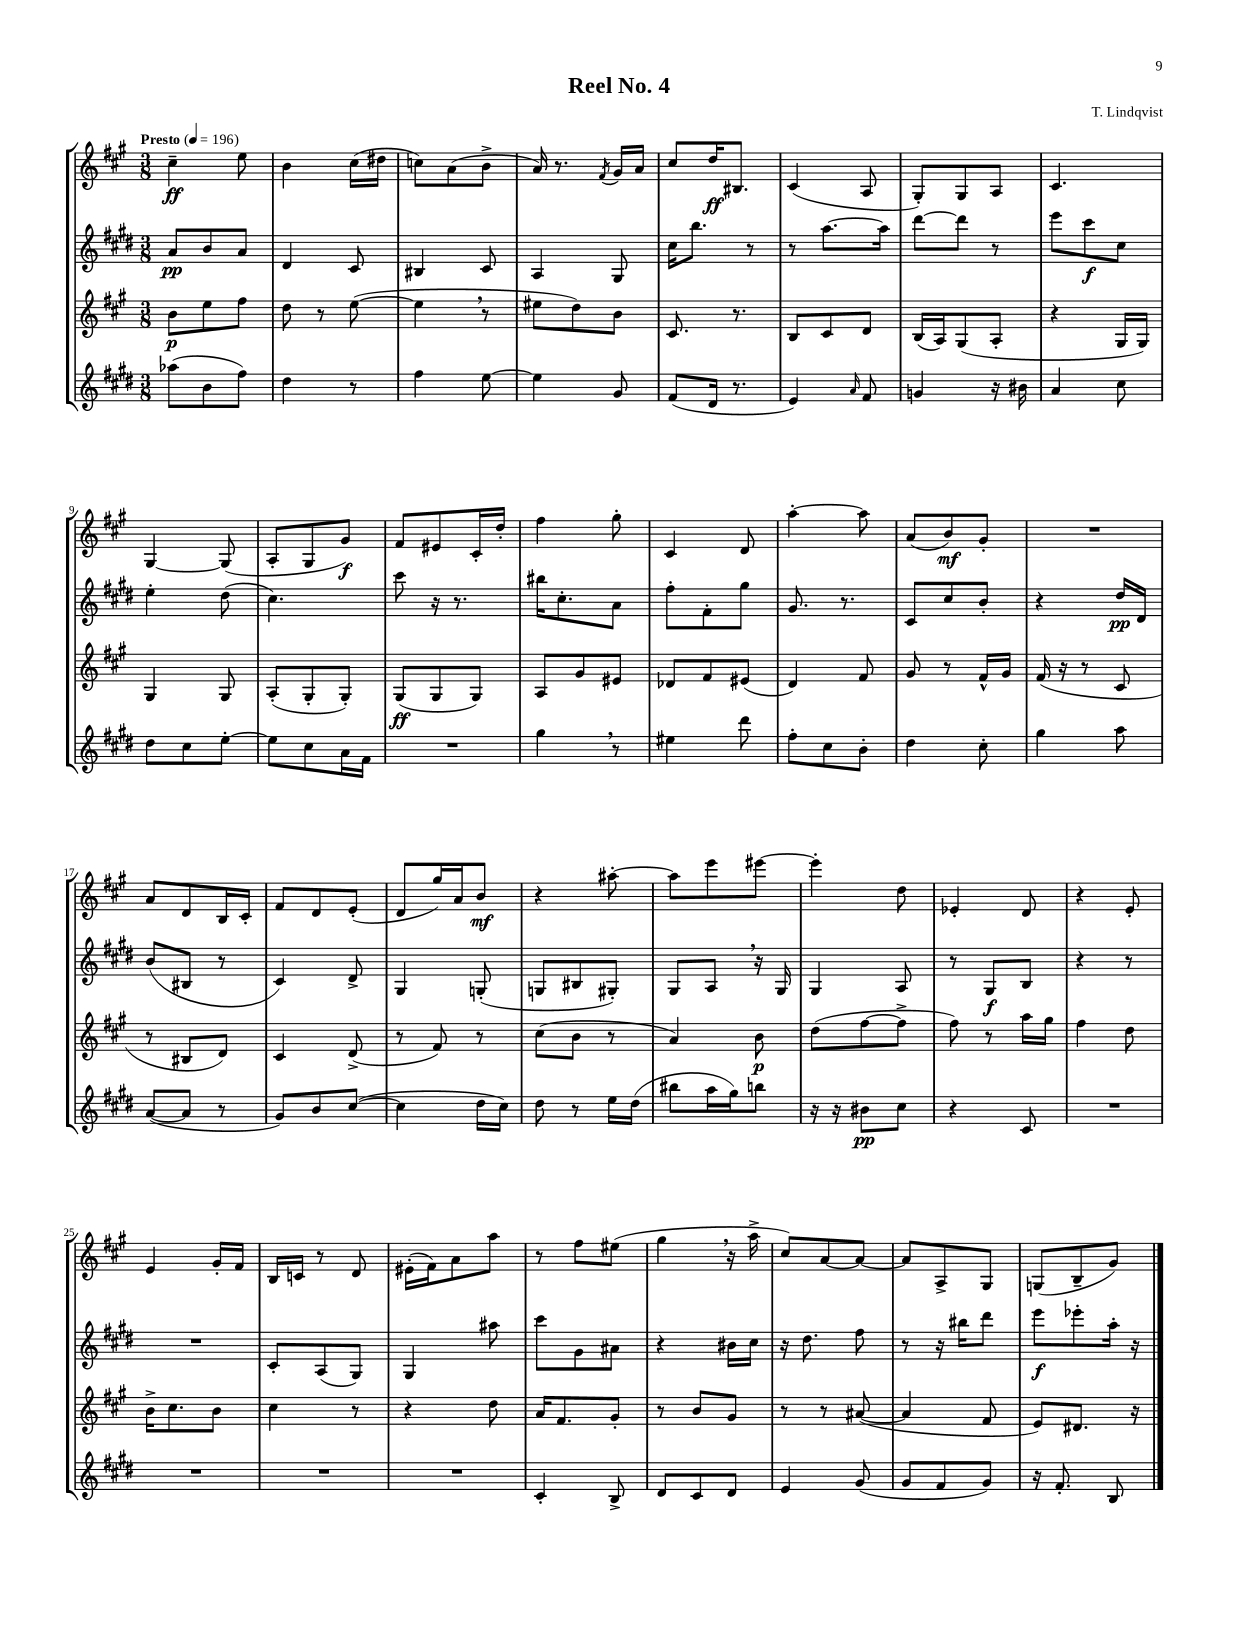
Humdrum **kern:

**kern	**kern	**kern	**kern
*staff4	*staff3	*staff2	*staff1
*clefG2	*clefG2	*clefG2	*clefG2
*k[f#c#g#d#]	*k[f#c#g#]	*k[f#c#g#d#]	*k[f#c#g#]
*M3/8	*M3/8	*M3/8	*M3/8
*MM196	*MM196	*MM196	*MM196
(8aa-	8b	8a	4cc#~
8b	8ee	8b	.
8ff#)	8ff#	8a	8ee
=	=	=	=
4dd#	8dd	4d#	4b
.	8r	.	.
8r	([8ee	8c#	(16cc#
.	.	.	16dd#
=	=	=	=
4ff#	4ee]	4B#	8cc)
.	.	.	(8a
[8ee	8r	8c#	8b^
=	=	=	=
4ee]	8ee#	4A	16a)
.	.	.	8.r
.	8dd)	.	.
.	.	.	8qf#
8g#	8b	8G#	16g#
.	.	.	16a
=	=	=	=
(8f#	8.c#	16cc#	8cc#
.	.	8.bb	.
16d#	.	.	16dd
8.r	8.r	.	8.B#
.	.	8r	.
=	=	=	=
4e)	8B	8r	(4c#
.	8c#	[8.aa	.
16qqa	.	.	.
8f#	8d	.	8A
.	.	16aa]	.
=	=	=	=
4g	(16B	[8ddd#	8G#')
.	16A)	.	.
.	(8G#	8ddd#]	8G#
16r	8A'	8r	8A
16b#	.	.	.
=	=	=	=
4a	4r	8eee	4.c#
.	.	8ccc#	.
8cc#	16G#	8cc#	.
.	16G#)	.	.
=	=	=	=
8dd#	4G#	4ee'	[4G#
8cc#	.	.	.
[8ee'	8G#	(8dd#	(8G#]
=	=	=	=
8ee]	(8A'	4.cc#)	8A'
8cc#	8G#'	.	8G#
16a	8G#')	.	8g#)
16f#	.	.	.
=	=	=	=
4.r	(8G#	8ccc#	8f#
.	8G#	16r	8e#
.	.	8.r	.
.	8G#)	.	16c#'
.	.	.	16dd'
=	=	=	=
4gg#	8A	16bb#	4ff#
.	.	8.cc#'	.
.	8g#	.	.
8r	8e#	8a	8gg#'
=	=	=	=
4ee#	8d-	8ff#'	4c#
.	8f#	8f#'	.
8ddd#	(8e#	8gg#	8d
=	=	=	=
8ff#'	4d)	8.g#	[4aa'
8cc#	.	.	.
.	.	8.r	.
8b'	8f#	.	8aa]
=	=	=	=
4dd#	8g#	8c#	(8a
.	8r	8cc#	8b)
8cc#'	16f#^^	8b'	8g#'
.	16g#	.	.
=	=	=	=
4gg#	(16f#	4r	4.r
.	16r	.	.
.	8r	.	.
8aa	8c#	16dd#	.
.	.	16d#	.
=	=	=	=
([8a	8r	(8b	8a
8a]	8B#	8B#	8d
8r	8d)	8r	16B
.	.	.	16c#'
=	=	=	=
8g#)	4c#	4c#)	8f#
8b	.	.	8d
([8cc#	(8d^	8d#^	(8e'
=	=	=	=
4cc#]	8r	4G#	8d
.	8f#)	.	16gg#)
.	.	.	16a
16dd#	8r	(8G'	8b
16cc#)	.	.	.
=	=	=	=
8dd#	(8cc#	8G	4r
8r	8b	8B#	.
16ee	8r	8G#')	[8aa#'
(16dd#	.	.	.
=	=	=	=
8bb#	4a)	8G#	8aa#]
16aa	.	8A	8eee
16gg#)	.	.	.
8bb	8b	16r	[8eee#
.	.	16G#	.
=	=	=	=
16r	(8dd	4G#	4eee#']
16r	.	.	.
8b#	[8ff#	.	.
8cc#	8ff#^]	8A	8dd
=	=	=	=
4r	8ff#)	8r	4e-'
.	8r	8G#	.
8c#	16aa	8B	8d
.	16gg#	.	.
=	=	=	=
4.r	4ff#	4r	4r
.	8dd	8r	8e'
=	=	=	=
4.r	16b^	4.r	4e
.	8.cc#	.	.
.	8b	.	16g#'
.	.	.	16f#
=	=	=	=
4.r	4cc#	8c#'	16B
.	.	.	16c
.	.	(8A	8r
.	8r	8G#)	8d
=	=	=	=
4.r	4r	4G#	(16e#'
.	.	.	16f#)
.	.	.	8a
.	8dd	8aa#	8aa
=	=	=	=
4c#'	16a	8ccc#	8r
.	8.f#	.	.
.	.	8g#	8ff#
8B^	8g#'	8a#	(8ee#
=	=	=	=
8d#	8r	4r	4gg#
8c#	8b	.	.
8d#	8g#	16b#	16r
.	.	16cc#	16aa^
=	=	=	=
4e	8r	16r	8cc#)
.	.	8.dd#	.
.	8r	.	[8a
(8g#	([8a#	8ff#	8a_
=	=	=	=
8g#	4a#]	8r	8a]
8f#	.	16r	8A^
.	.	16bb#	.
8g#)	8f#	8ddd#	8G#
=	=	=	=
16r	8e)	8eee	(8G
8.f#'	.	.	.
.	8.d#	8eee-'	8B~
8B	.	16aa'	8g#)
.	16r	16r	.
==	==	==	==
*-	*-	*-	*-
